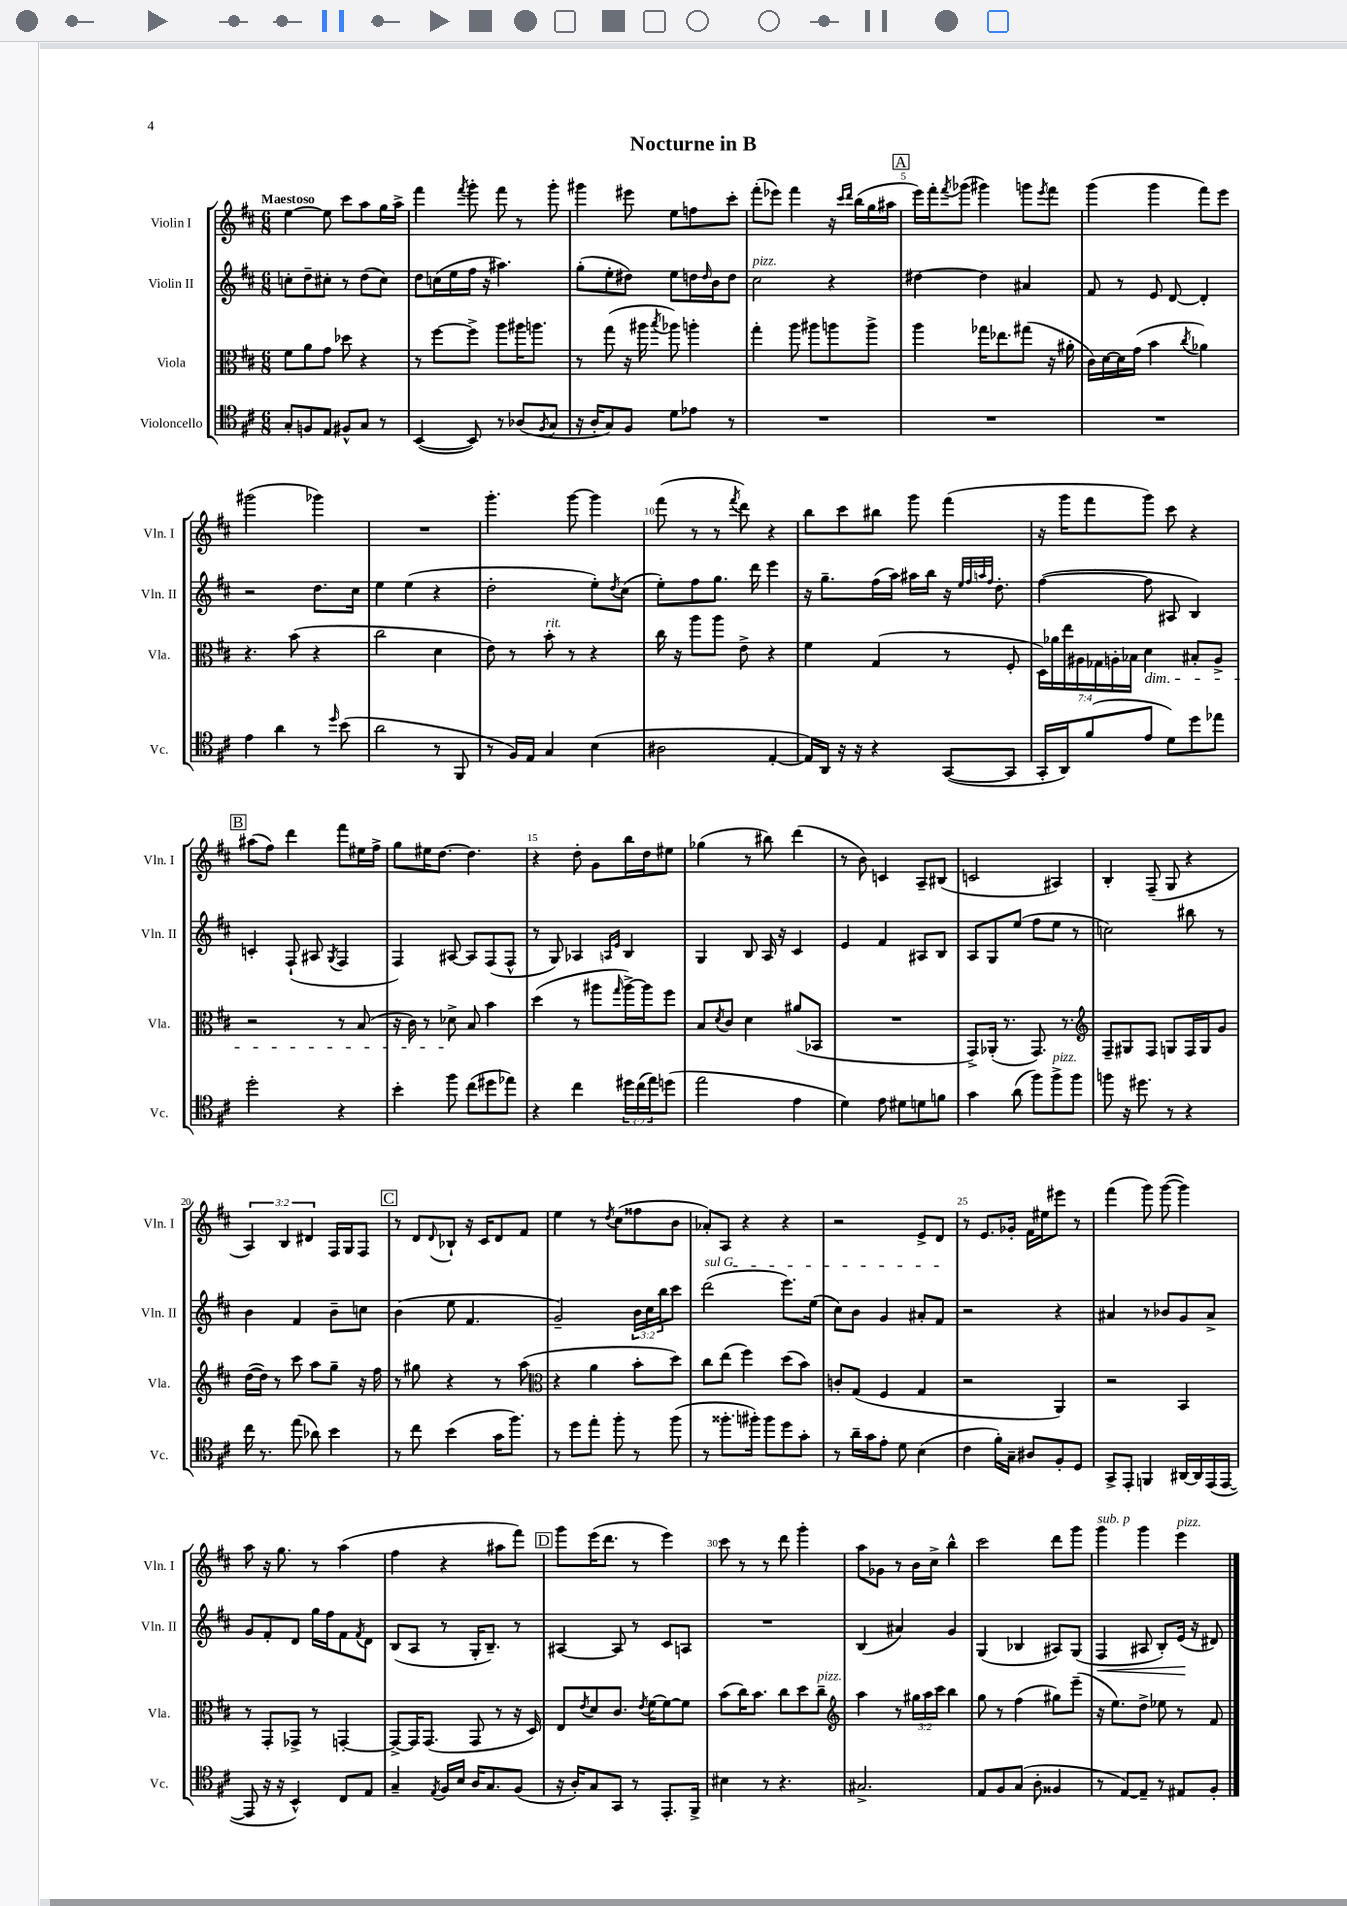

**kern	**kern	**kern	**kern
*staff4	*staff3	*staff2	*staff1
*clefC4	*clefC3	*clefG2	*clefG2
*k[f#c#]	*k[f#c#]	*k[f#c#]	*k[f#c#]
*M6/8	*M6/8	*M6/8	*M6/8
8G'	8f#	8cc'	[4ee
8F	8a	8dd~	.
8E	8g	8cc#'	8ee]
8F#^^	8dd-	8r	8ccc#
8G	4r	(8dd	8aa
8r	.	8cc#)	16gg
.	.	.	16aa^
=	=	=	=
([4BB	8r	8dd	4fff#
.	[8ff#	(16cc	.
.	.	16ee	.
.	.	.	8qfff#
8BB])	8ff#^]	16ff#	8ggg'
.	.	16r	.
8r	8aa	4.aa#)	8fff#
(8A-	16aa#	.	8r
.	8.aa	.	.
8qF#	.	.	.
8G	.	.	8ggg'
=	=	=	=
16r	8r	(8gg'	4ggg#
16A'	.	.	.
8G)	(8gg	8ee'	.
8F#	16r	8dd#)	8eee#
.	16aa#	.	.
.	8qbb	.	.
8d	8aa-)	8ee	8ee
8e-	4aa'	16dd	8ff
.	.	16qqdd	.
.	.	16b	.
8r	.	8dd	8ccc#'
=	=	=	=
2.r	4gg'	2cc#	(8fff#'
.	.	.	8eee-)
.	8aa	.	4fff#
.	8aa#	.	.
.	8aa	4r	16r
.	.	.	16qqccc#
.	.	.	16qqddd
.	.	.	(16bb
.	8aa^	.	16gg
.	.	.	16aa#
=	=	=	=
2.r	4aa	[4dd#	16eee)
.	.	.	16fff#'
.	.	.	8qfff#
.	.	.	(8ggg-
.	16gg-	4dd#]	4ggg#)
.	8.ee-	.	.
.	(8gg#	4a#	8ggg
.	.	.	8qeee
.	16r	.	8fff#
.	16a#'	.	.
=	=	=	=
2.r	16c#)	8f#	(4ggg
.	[16d	.	.
.	16d]	8r	.
.	(16g	.	.
.	4b	8e	4ggg
.	.	[8d	.
.	8qcc#	.	.
.	4a-)	4d']	8fff#)
.	.	.	8eee
=	=	=	=
4e	4.r	2r	(2ggg#
4a	.	.	.
.	(8b	.	.
8r	4r	8.dd	4ggg-)
16qqdd	.	.	.
(8b	.	.	.
.	.	16cc#	.
=	=	=	=
2a	2cc#	4ee	2.r
.	.	(4ee	.
8r	4d	4r	.
8FF#	.	.	.
=	=	=	=
8r	8e)	2dd'	4.ggg'
16F#)	8r	.	.
16E	.	.	.
4G	8b'	.	.
.	8r	.	[8ggg
(4B	4r	8ee')	4ggg]
.	.	8qdd	.
.	.	(8cc#	.
=	=	=	=
2A#	16cc#	8ee')	(8fff#
.	16r	.	.
.	8aa	8ff#	8r
.	8aa	8.gg	8r
.	.	.	8qfff#
.	8e^	.	8ddd)
.	.	16ddd	.
[4E'	4r	4eee	4r
=	=	=	=
16E])	4f#	16r	8bb
16AA	.	8.gg~	.
16r	.	.	8ccc#
16r	.	.	.
4r	(4G	(16ff#	8bb#
.	.	16aa)	.
.	.	16aa#	8ggg
.	.	16bb	.
([8GG	8r	16r	(4fff#
.	.	32qqee	.
.	.	32qqff#	.
.	.	32qqaa	.
.	.	32qqff#	.
.	.	8.dd'	.
8GG]	8F#'	.	.
=	=	=	=
16GG'	28D)	([4ff#	16r
.	28a-	.	.
16AA)	.	.	16ggg
.	28ee	.	.
.	28A#	.	.
(8f#	.	.	8fff#
.	28G-	.	.
.	28A'	.	.
.	28B-	.	.
8e	4d	8ff#]	8ggg)
8d)	.	8A#	8ccc#
8dd	8B#'	4B)	4r
8ee-	8A^	.	.
=	=	=	=
2dd'	2r	4c'	(8aa#
.	.	.	8ff#)
.	.	(8F#`	4ddd
.	.	8A#	.
.	.	8qG	.
4r	8r	4F#	8fff#
.	(8B	.	16ee#
.	.	.	16ff#^
=	=	=	=
4b'	16r	4F#)	8gg
.	16c#)	.	.
.	8r	.	16ee#
.	.	.	[8.dd
8ff#	8d-^	[8A#	.
(8cc#	8B	8A#]	4.dd]
8dd#	4b	(8F#	.
8ee-)	.	8F#^^	.
=	=	=	=
4r	(4dd	8r	4r
.	.	8G)	.
4cc#	8r	4A-	8dd'
.	8aa#	.	8g
.	.	16qqA	.
.	16qqgg	16qqe	.
24dd#	[16aa#^)	4B	16bb
(24cc#	.	.	.
.	16aa#]	.	16dd
24ee)	.	.	.
(8dd	8ff#	.	8ee#
=	=	=	=
2ee	8B	4G	(4gg-
.	8qd	.	.
.	8c#	.	.
.	4d	8B	8r
.	.	16A	8bb#)
.	.	16r	.
4e	(8a#	4c#	(4ddd
.	8BB-	.	.
=	=	=	=
4d)	2.r	4e	8r
.	.	.	8b)
8e	.	4f#	4c
8d#	.	.	.
8d	.	8A#	8A~
8f	.	8B	(8B#
=	=	=	=
4g	8GG^)	8A	2c
.	(16AA-'	8G	.
.	8.r	.	.
(8a	.	(8ee	.
8ff#)	8.GG)	8ff#	.
8ff#^	.	8ee	4A#)
.	8.r	.	.
8ff#	.	8r	.
=	=	=	=
*	*clefG2	*	*
8ff	8F#~	2cc)	4B'
16r	8G#	.	.
8.dd#	.	.	.
.	8F#	.	(8F#~
8r	8G	.	8G
4r	16F#	8bb#	4r
.	16G	.	.
.	8g	8r	.
=	=	=	=
16cc#	([16dd	4b	6A)
8.r	16dd])	.	.
.	8r	.	.
.	.	.	6B
(8ee	8ccc#	4f#	.
.	.	.	6d#
8a-)	8aa	.	.
4b	8gg~	8b~	16F#
.	.	.	16G
.	16r	8cc	8F#
.	16ff#	.	.
=	=	=	=
8r	8r	(4b	8r
8cc#	8gg#	.	8d
.	.	.	8qqd
(4b	4r	8ee	8B-`
.	.	4.f#	16r
.	.	.	16c#
16g	8r	.	8d
8.ff#)	.	.	.
.	(8aa	.	8f#
=	=	=	=
*	*clefC3	*	*
8r	4r	2g~)	4ee
8dd	.	.	.
8ee'	4a	.	8r
.	.	.	8qdd
8ff#'	.	.	(8cc#
8r	8b'	24b	8ff##
.	.	24cc#	.
.	.	24bb	.
(8ff#	8dd)	8ccc#	8b
=	=	=	=
8r	8cc#	(2ddd	8a-')
8.ff##'	(8ee	.	8A
.	4ff#)	.	4r
16ff#')	.	.	.
8ff#	.	.	.
8dd	(8dd	8.eee)	4r
8g'	8b)	.	.
.	.	(16ee	.
=	=	=	=
8r	8c'	8cc#)	2r
16a~	(8G	8b	.
16g	.	.	.
8e'	4F#	4g	.
8d	.	.	.
(4B	4G	8a#'	8e^
.	.	8f#	8d
=	=	=	=
4c#	2r	2r	8r
.	.	.	8.e
16f#')	.	.	.
16G~	.	.	16g-'
8A#	.	.	16f#
.	.	.	16ee#
8F#'	4AA)	4r	8eee#
8D	.	.	8r
=	=	=	=
8GG^	2r	4a#	(4fff#
8EE'	.	.	.
4FF	.	8r	8ggg)
.	.	8b-	([8ggg
[16AA#	4BB	8g	4ggg])
16AA#]	.	.	.
(16EE	.	8a#^	.
[16EE	.	.	.
=	=	=	=
8EE]	8r	8g	8aa
16r	8GG'	8f#'	16r
16r	.	.	8.gg
4BB^^)	8GG-^	8d	.
.	8r	16gg	8r
.	.	16ff#	.
8C#	[4GG'	8f#	(4aa
.	.	8qf#	.
8E	.	8d	.
=	=	=	=
4G~	8GG^_	(8B	4ff#
.	16GG]	8A	.
.	(8.GG	.	.
8qE	.	.	.
16F#	.	8r	4r
16B	.	.	.
16A	8GG	16G'	.
8.G	.	8.B~)	.
.	8r	.	8aa#
(8F#	16r	8r	8fff#)
.	16D)	.	.
=	=	=	=
16r	8E	[4A#	8ggg
16A')	.	.	.
.	8qe	.	.
8G	8d	.	(16eee
.	.	.	8.ddd
8GG	8.c#	8A#]	.
8r	.	8r	8r
.	8qe	.	.
.	[16f#	.	.
8.EE'	8f#_	8c#	4eee)
.	8f#]	8A	.
16FF#^	.	.	.
=	=	=	=
4B#	(8b	2.r	8ccc#
.	16cc#)	.	8r
.	8.b	.	.
8r	.	.	8r
4.r	8cc#	.	8ddd
.	8dd	.	4ggg'
.	8cc#~	.	.
=	=	=	=
*	*clefG2	*	*
2.G#^	4aa	(4B	8aa
.	.	.	8g-
.	8r	4a#)	8r
.	24gg#	.	16b
.	24aa	.	.
.	.	.	16cc#^
.	24ccc#	.	.
.	4bb	4g	4bb^^
=	=	=	=
8E	8gg	(4G	2ccc#
8F#	8r	.	.
(8G	(4ff#	4B-	.
8A'	.	.	.
4F##	8gg#)	8A#)	8ddd
.	(8eee~	(8G	8ggg
=	=	=	=
8r	16r	4F#	4ggg
.	8.ee)	.	.
[8E)	.	.	.
8E~]	8dd^	8A#	4ggg
8r	8ee-	8B')	.
8E#	8r	(16e	4eee
.	.	16r	.
8F#'	8f#	8d#)	.
==	==	==	==
*-	*-	*-	*-
